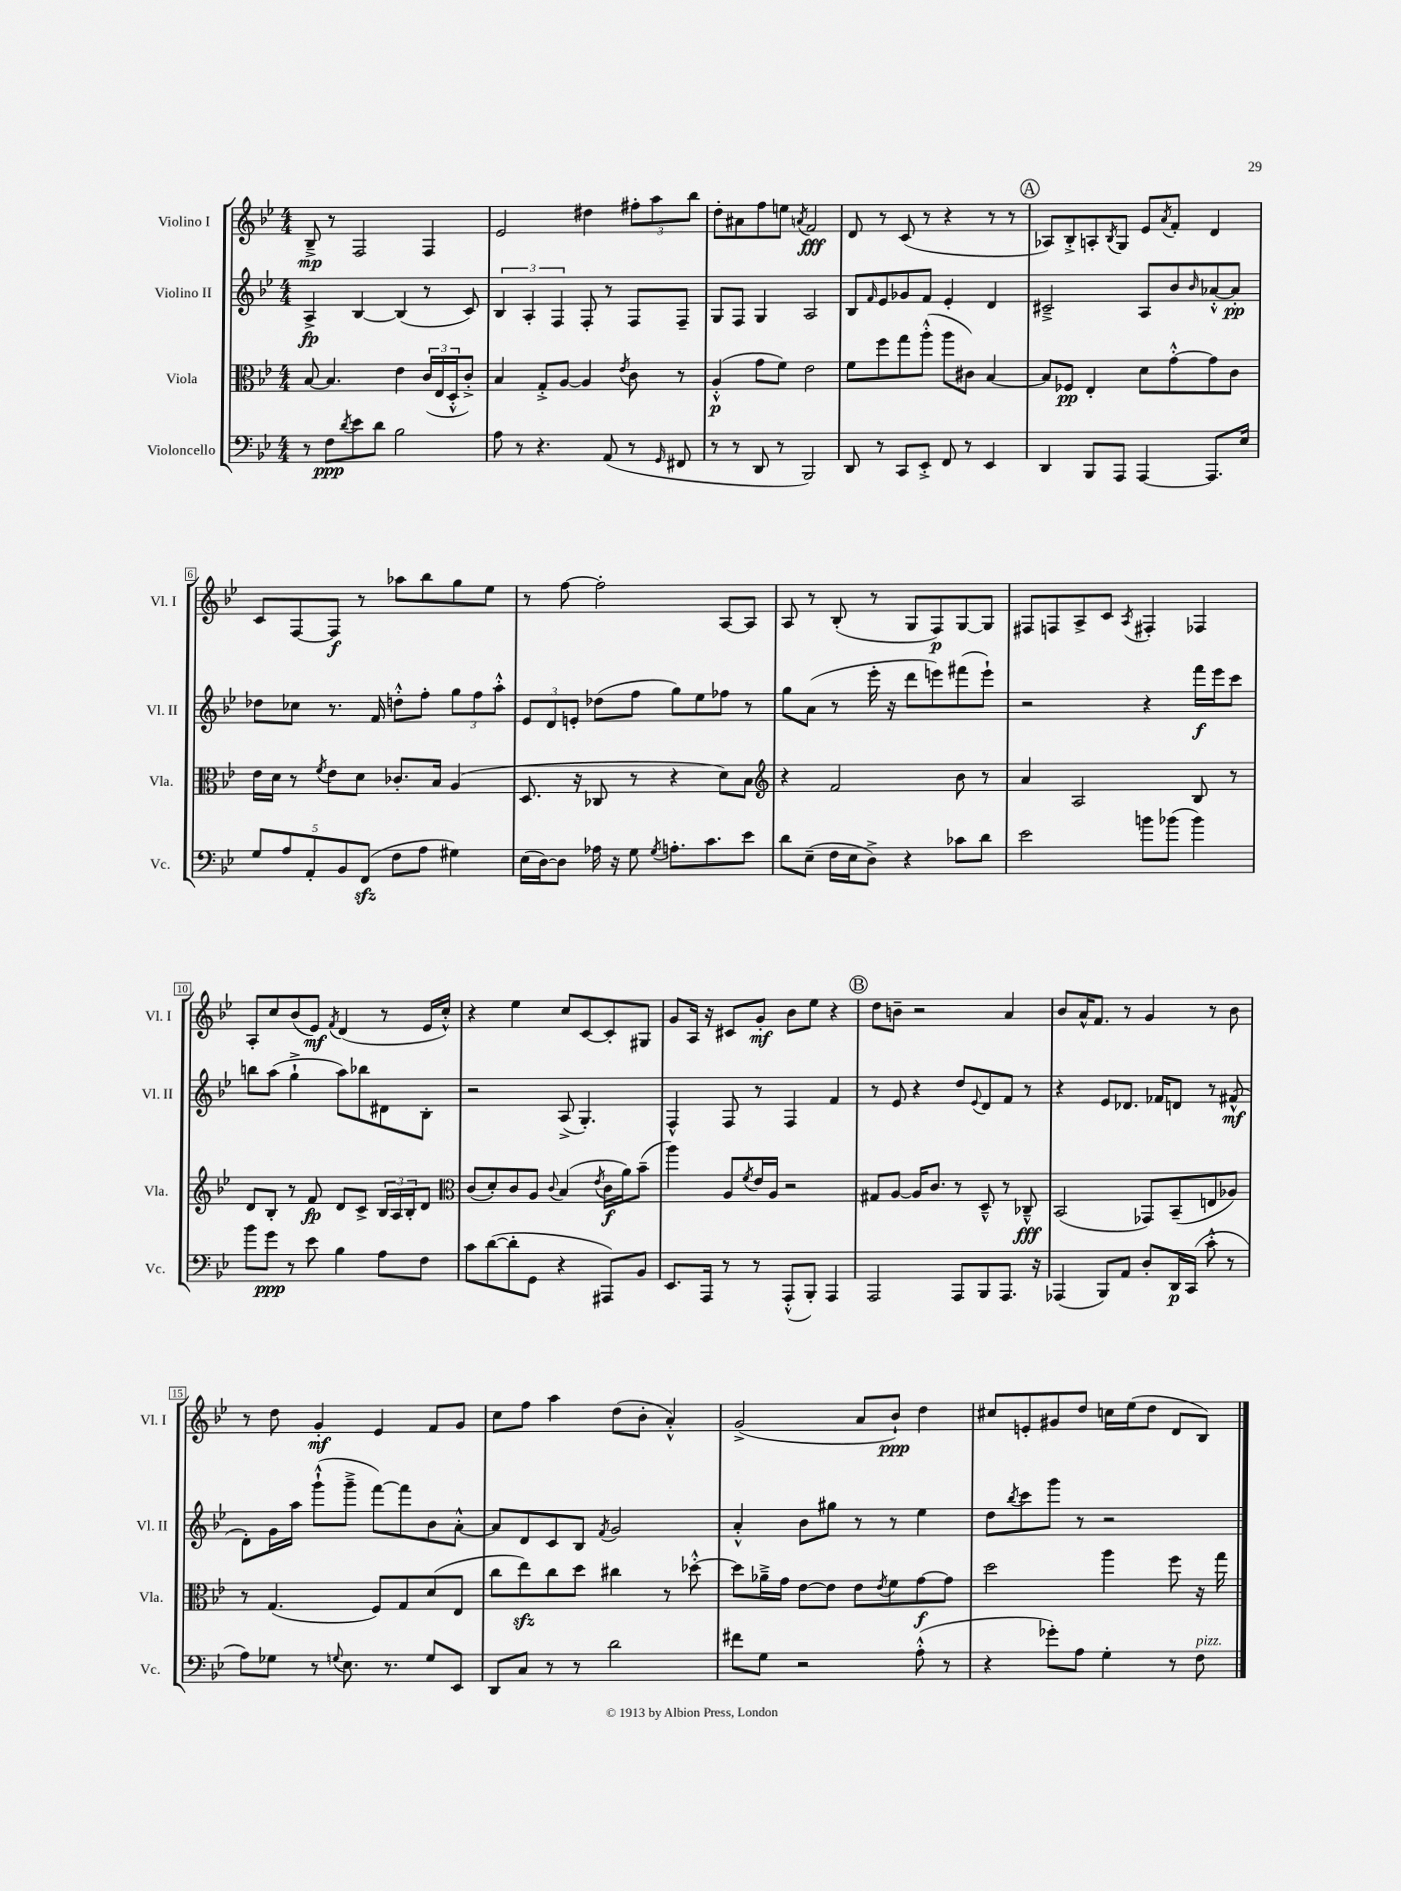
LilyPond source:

<<
\new StaffGroup <<
\new Staff = "s0" \with { instrumentName = "Violino I" shortInstrumentName = "Vl. I" } {
    \clef treble \key bes \major \numericTimeSignature \time 4/4
    bes8--->\mp r8 f2 f4 |
    ees'2 dis''4 \tuplet 3/2 { fis''8-. a''8 bes''8 } |
    d''8-. ais'8 f''8 e''8 \acciaccatura { a'8 } f'2\fff |
    d'8 r8 c'8( r8 r4 r8 r8 |
    \mark \markup { \circle "A" } aes8) bes8-.-> a8-. \acciaccatura { bes8 } g8 ees'8 \acciaccatura { a'8 } f'8-. d'4 |
    c'8 f8~ f8\f r8 aes''8 bes''8 g''8 ees''8 |
    r8 f''8~ f''2-. a8~ a8 |
    a8 r8 bes8-.( r8 g8 f8\p) g8~ g8 |
    fis8 f8 a8-> c'8 \acciaccatura { a8 } fis4-. fes4 |
    a8-. c''8 bes'8( ees'8\mf) \acciaccatura { f'8 } d'4( r8 ees'16 c''16-.-^) |
    r4 ees''4 c''8 c'8~ c'8-. gis8 |
    g'8 a16 r16 cis'8 g'8-.\mf bes'8 ees''8 r4 |
    \mark \markup { \circle "B" } d''8 b'8-- r2 a'4 |
    bes'8 a'16-^ f'8. r8 g'4 r8 bes'8 |
    r8 d''8 g'4-.\mf ees'4 f'8 g'8 |
    c''8 f''8 a''4 d''8( bes'8-. a'4-.-^) |
    g'2->( a'8 bes'8-!\ppp) d''4 |
    cis''8 e'8-. gis'8 d''8 c''16 ees''16( d''8 d'8 bes8) \bar "|." |
}
\new Staff = "s1" \with { instrumentName = "Violino II" shortInstrumentName = "Vl. II" } {
    \clef treble \key bes \major \numericTimeSignature \time 4/4
    a4->\fp bes4~ bes4( r8 c'8) |
    \tuplet 3/2 { bes4 a4-. f4 } f8-. r8 f8 f8-- |
    g8 f8 g4 a2 |
    bes8 \grace { f'16 } ees'8 ges'8 f'8 ees'4-. d'4 |
    \mark \markup { \circle "A" } cis'2---> a8 bes'8 \grace { bes'16 } aes'8~-.-^ aes'8-.\pp |
    des''8 ces''8 r8. f'16 d''8-.-^ f''8-. \tuplet 3/2 { g''8 f''8 a''8-.-^ } |
    \tuplet 3/2 { ees'8 d'8 e'8-. } des''8( f''8 g''8) ees''8 fes''8 r8 |
    g''8 a'8( r8 ees'''16-. r16 d'''8 e'''8) fis'''8( e'''8-!) |
    r2 r4 f'''16\f ees'''16 c'''8 |
    b''8 a''8( g''4-!-> a''8) bes''8 dis'8 bes8-. |
    r2 a8->( g4.-.) |
    f4-^ f8 r8 f4 f'4 |
    \mark \markup { \circle "B" } r8 ees'8 r4 d''8 \appoggiatura { ees'8 } d'8 f'8 r8 |
    r4 ees'8 des'8. fes'16 d'8 r8 fis'8-^\mf( |
    d'8-.) g'16 a''16 g'''8-!-^( g'''8---> f'''8~) f'''8 bes'8 a'8~-.-^ |
    a'8 d'8 c'8 bes8 \acciaccatura { f'8 } g'2 |
    a'4-.-^ bes'8 gis''8 r8 r8 ees''4 |
    d''8 \acciaccatura { bes''8 } c'''8 g'''8 r8 r2 \bar "|." |
}
\new Staff = "s2" \with { instrumentName = "Viola" shortInstrumentName = "Vla." } {
    \clef alto \key bes \major \numericTimeSignature \time 4/4
    bes8~ bes4. ees'4 \tuplet 3/2 { c'16( ees16 d16-.-^ } c'8-.->) |
    bes4 g8-.-> a8~ a4 \acciaccatura { ees'8 } c'8 r8 |
    a4-.-^\p( g'8 f'8) ees'2 |
    f'8 f''8 g''8 a''8-.-^( a''8 cis'8) bes4~ |
    \mark \markup { \circle "A" } bes8 fes8\pp ees4-. d'8 g'8~-.-^ g'8 c'8 |
    ees'16 d'16 r8 \acciaccatura { f'8 } ees'8 d'8 ces'8.-. bes16 a4( |
    d8. r16 ces8 r8 r4 d'8) bes8 |
    \clef treble r4 f'2 bes'8 r8 |
    a'4 a2 bes8 r8 |
    d'8 bes8-. r8 f'8\fp d'8 c'8-> \tuplet 3/2 { bes16 a16 bes16-. } d'8 |
    \clef alto c'8( d'8-.) c'8 a8 \appoggiatura { c'8 } bes4( \acciaccatura { ees'8 } c'16\f a'16) bes'8--( |
    a''4) a8 \acciaccatura { f'8 } ees'16 a16 r2 |
    \mark \markup { \circle "B" } gis8 a8~ a16 c'8. r8 d8---^ r8 ces8---^\fff |
    bes,2( ges,8) bes,8--( e8 aes8) |
    r8 g4.( f8) g8 d'8( ees8 |
    c''8 ees''8\sfz) c''8 d''8 cis''4 r8 des''8~-.-^ |
    des''8 aes'16---> g'16 ees'8~ ees'8 ees'8 \acciaccatura { ees'8 } f'8 g'8~\f g'8 |
    d''2 a''4 f''8 r16 g''16 \bar "|." |
}
\new Staff = "s3" \with { instrumentName = "Violoncello" shortInstrumentName = "Vc." } {
    \clef bass \key bes \major \numericTimeSignature \time 4/4
    r8 f8\ppp \acciaccatura { d'8 } ees'8 d'8 bes2 |
    a8 r8 r4. a,8( r8 \grace { g,16 } fis,8 |
    r8 r8 d,8 r8 bes,,2) |
    d,8 r8 c,8 ees,8-.-> f,8 r8 ees,4 |
    \mark \markup { \circle "A" } d,4 bes,,8 a,,8 a,,4~ a,,8. ees16 |
    \tuplet 5/4 { g8 a8 a,8-. bes,8 f,8\sfz( } f8 a8 gis4) |
    ees16( d16~) d8 aes16 r16 g8 \acciaccatura { g8 } a8.-. c'8. ees'8 |
    d'8 ees8--( f16 ees16 d8->) r4 ces'8 d'8 |
    ees'2 b'8 bes'8( bes'4) |
    bes'8 g'8\ppp r8 ees'8 bes4 a8 f8 |
    c'8 d'8~( d'8-. g,8 r4 ais,,8) bes,8 |
    ees,8. a,,16 r8 r8 a,,8-.-^( bes,,8-.) a,,4 |
    \mark \markup { \circle "B" } a,,2 a,,8 bes,,8 a,,8. r16 |
    aes,,4( bes,,8) a,8 d8-. d,16\p c,16( c'8-.-^ r8 |
    a8) ges8 r8 \appoggiatura { g8 } ees8. r8. g8 ees,8 |
    d,8 c8 r8 r8 d'2 |
    fis'8 g8 r2 a8-.-^( r8 |
    r4 ges'8-.) a8 g4-. r8 f8^\markup { \italic "pizz." } \bar "|." |
}
>>
>>
\layout { \context { \Score \override BarNumber.stencil = #(make-stencil-boxer 0.1 0.3 ly:text-interface::print) } }
